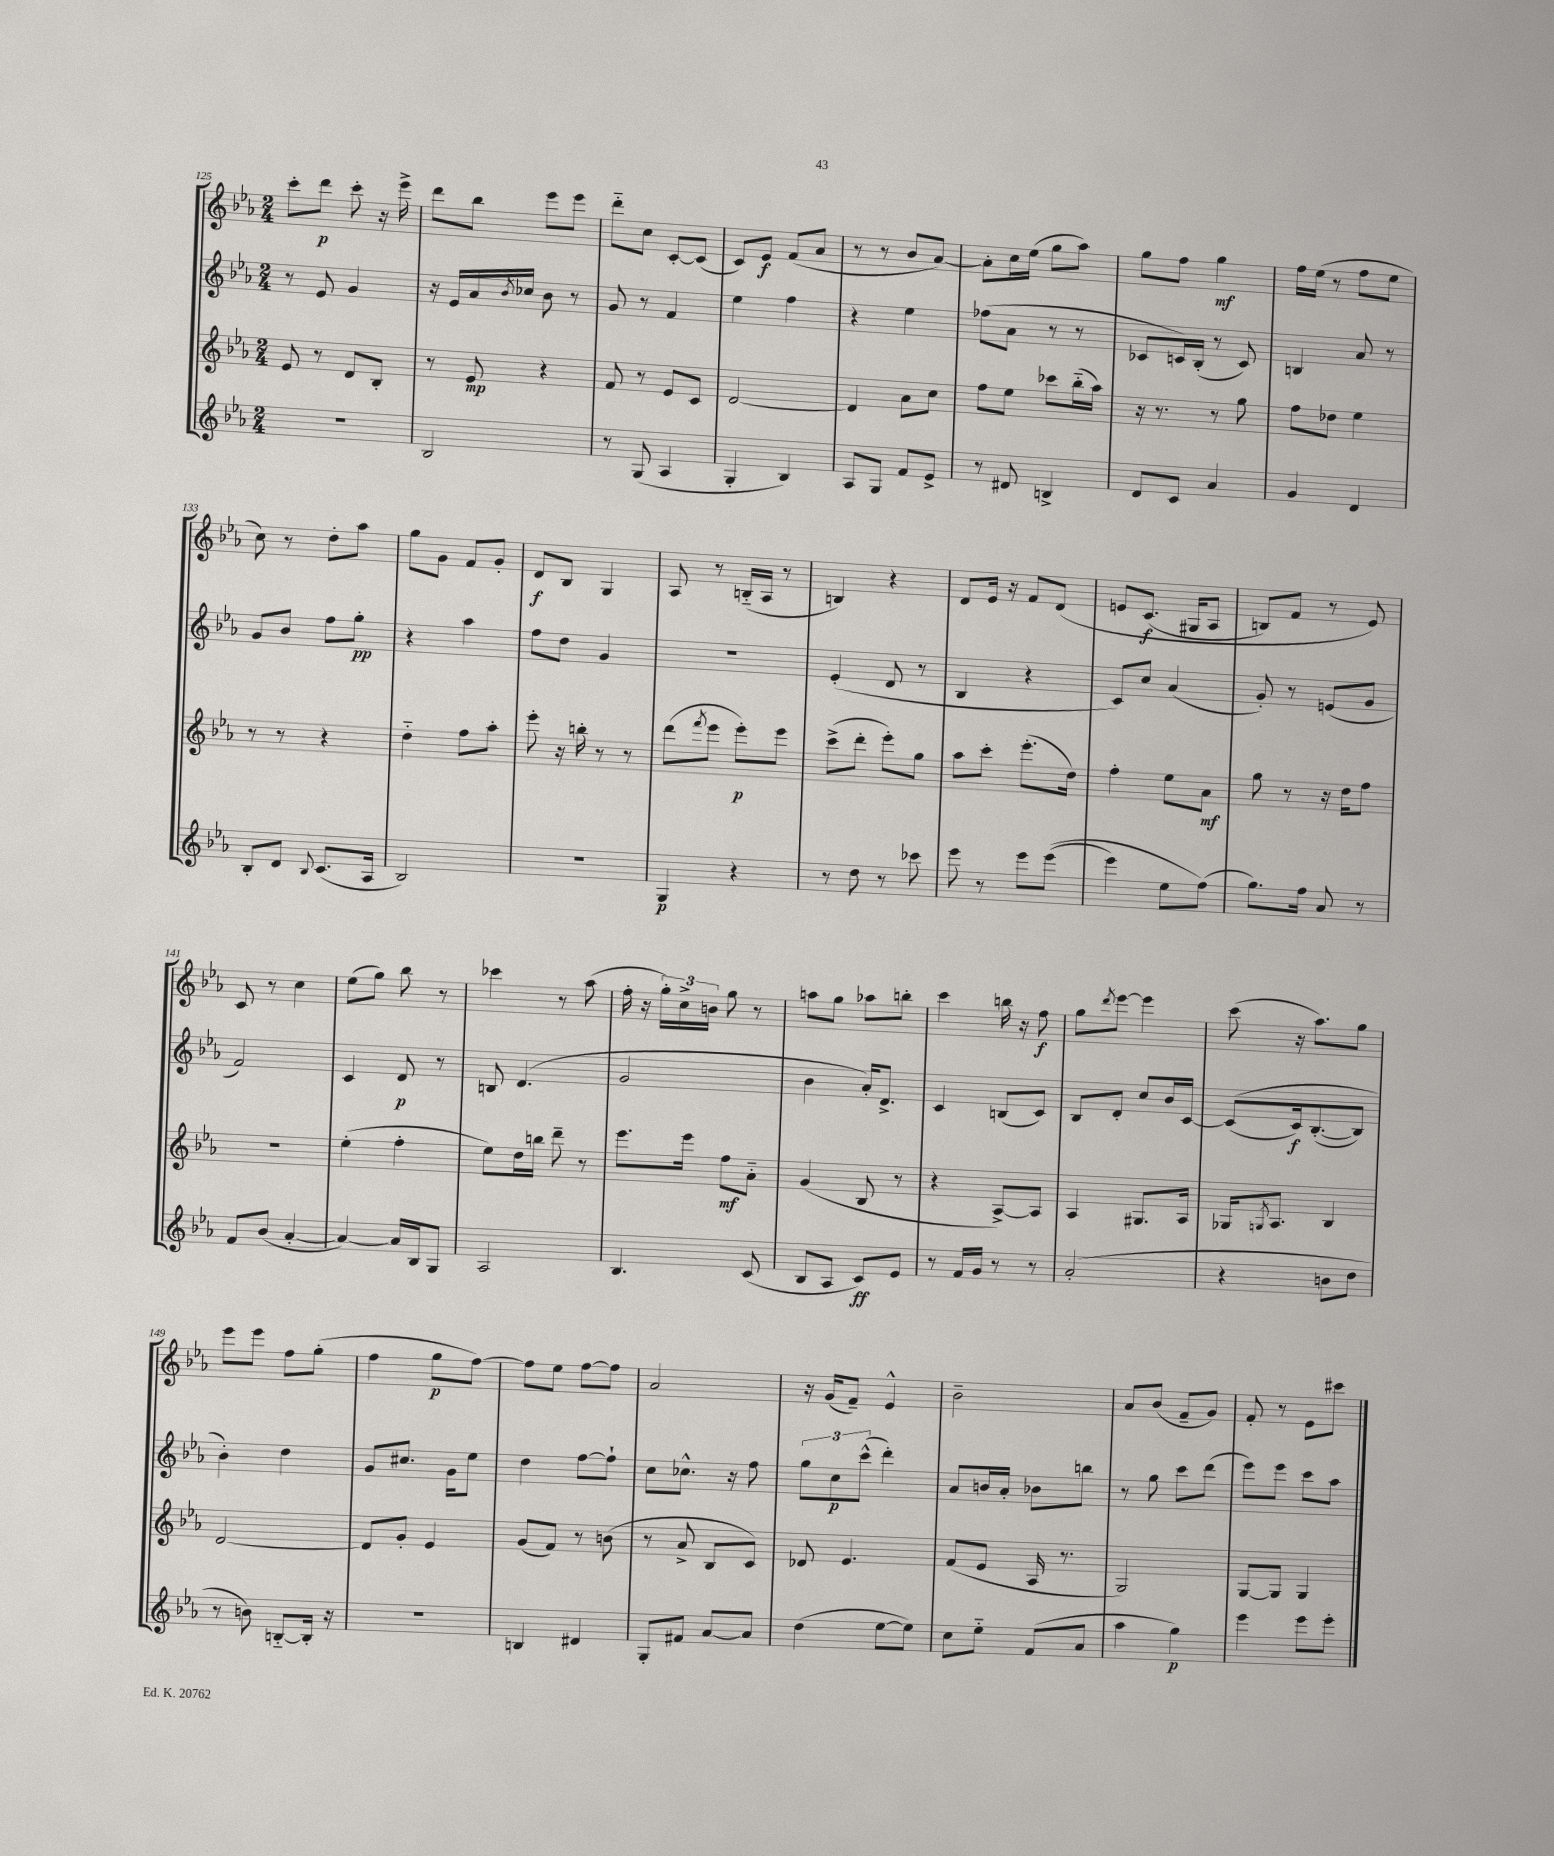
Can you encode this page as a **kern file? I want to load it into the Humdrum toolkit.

**kern	**kern	**kern	**kern
*staff4	*staff3	*staff2	*staff1
*clefG2	*clefG2	*clefG2	*clefG2
*k[b-e-a-]	*k[b-e-a-]	*k[b-e-a-]	*k[b-e-a-]
*M2/4	*M2/4	*M2/4	*M2/4
2r	8e-/	8r	8ccc'\L
.	8r	8e-/	8ddd\J
.	8d/L	4g/	8ccc'\
.	8B-'/J	.	16r
.	.	.	16eee-^\
=	=	=	=
2B-/	8r	16r	8ddd\L
.	.	16e-/LL	.
.	8e-/	16a-/	8bb-\J
.	.	8qb-/	.
.	.	16cc-/JJ	.
.	4r	8b-\	8eee-\L
.	.	8r	8eee-\J
=	=	=	=
8r	8f/	8g/	8ddd'~\L
(8G/	8r	8r	8cc\J
4A-/	8e-/L	4f/	[8c'/L
.	8c/J	.	(8c/]J
=	=	=	=
4G'/	[2d/	4ee-\	8c/L)
.	.	.	8e-/J
4B-/)	.	4ff\	(8f/L
.	.	.	8a-/J
=	=	=	=
8A-/L	4d/]	4r	8r
8G/J	.	.	8r
8f/L	8a-\L	4ee-\	8b-/L
8e-^/J	8cc\J	.	[8a-/J)
=	=	=	=
8r	8ff\L	(8ff-\L	8a-'\]L
8d#/	8ee-\J	8a-\J	16cc\L
.	.	.	(16ee-\JJ
4B^/	8ccc-\L	8r	8gg\L
.	(16bb-'~\L	8r	8aa-\J)
.	16aa-\JJ)	.	.
=	=	=	=
8d/L	16r	8c-/L	8gg\L
.	8.r	.	.
8c/J	.	16c/L)	8ff\J
.	.	(16B-'/JJ	.
4a-/	8r	8r	4gg\
.	8gg\	8c/)	.
=	=	=	=
4g/	8ff\L	4B/	16ff\LL
.	.	.	(16ee-\JJ
.	8dd-\J	.	8r
4d/	4ee-\	8a-/	8ff\L
.	.	8r	8ee-\J
=	=	=	=
8B-'/L	8r	8g/L	8cc\)
8d/J	8r	8b-/J	8r
8qqB-/	.	.	.
(8.c/L	4r	8ff\L	8dd'\L
.	.	8gg'\J	8aa-\J
16A-/Jk	.	.	.
=	=	=	=
2B-/)	4dd'~\	4r	8gg\L
.	.	.	8g\J
.	8ff\L	4aa-\	8f/L
.	8aa-'\J	.	8g'/J
=	=	=	=
2r	8eee-'\	8ff\L	8d/L
.	16r	8dd\J	8B-/J
.	16bb'\	.	.
.	8r	4g/	4G/
.	8r	.	.
=	=	=	=
4G/	(8ddd\L	2r	8A-/
.	8qfff/	.	.
.	8eee-\J	.	8r
4r	8eee-'\L)	.	(16B'~/LL
.	.	.	16A-/JJ
.	8eee-\J	.	8r
=	=	=	=
8r	(8ccc^\L	(4e-'/	4B/)
8dd\	8ddd'\J	.	.
8r	8eee-'\L)	8d/	4r
8ccc-\	8gg\J	8r	.
=	=	=	=
8eee-\	8aa-\L	4B-/	8d/L
8r	8ccc'\J	.	16e-/Jk
.	.	.	16r
8eee-\L	(8.eee-'\L	4r	8f/L
&((8eee-\J	.	.	&(8d/J
.	16dd\Jk)	.	.
=	=	=	=
4eee-\)	4ff'\	8c/L)	8e/L
.	.	8cc/J	(8.c/J
8ee-\L	8ee-\L	(4a-/	.
.	.	.	16G#/LK
(8ff\J&)	8a-\J	.	8A-/J
=	=	=	=
8.gg\L)	8gg\	8g'/)	8B/L)
.	8r	8r	8f/J
16ff\Jk	.	.	.
8a-/	16r	(8e/L	8r
.	16dd\LK	.	.
8r	8ff\J	8g/J	8e-/&)
=	=	=	=
8f/L	2r	2f/)	8c/
(8b-/J	.	.	8r
[4a-'/	.	.	4cc\
=	=	=	=
4a-/_)	(4ee-'\	4c/	(8ee-\L
.	.	.	8gg\J)
16a-/]LL	4ff'\	8d/	8bb-\
16B-/J	.	.	.
8G/J	.	8r	8r
=	=	=	=
2A-/	8ee-\L)	8B/	4ccc-\
.	16dd\L	(4.d/	.
.	16bb\JJ	.	.
.	8ddd~\	.	8r
.	8r	.	(8aa-\
=	=	=	=
4.B-/	8.eee-\L	2g/	16ff'\
.	.	.	16r
.	.	.	24gg'\LL)
.	.	.	24cc^\
.	16eee-\Jk	.	.
.	.	.	24b\JJ
.	8ff\L	.	8gg\
(8c/	8a-'~\J	.	8r
=	=	=	=
8B-/L	(4g/	4b-\	8aa\L
8A-/J	.	.	8gg\J
8c/L)	8B-/	16a-'/LK)	8aa-\L
.	.	8.d^/J	.
8e-/J	8r	.	8bb'\J
=	=	=	=
8r	4r	4c/	4ccc\
16f/LL	.	.	.
16g/JJ	.	.	.
8r	[8A-^/L)	(8B/L	16bb\
.	.	.	16r
8r	8A-/]J	8c/J)	8ff\
=	=	=	=
(2a-'/	4A-/	8B-/L	8gg\L
.	.	.	8qddd/
.	.	8d'/J	[8eee-\J
.	8.G#/L	8cc/L	4eee-\]
.	.	16b-/L	.
.	16A-/Jk	[16c/JJ	.
=	=	=	=
4r	16G-/LK	&((8c/]L	(8ccc\
.	8qG/	.	.
.	8.A-/J	.	.
.	.	16c/k)	16r
.	.	([8.B-'/	8.aa-\L)
8b\L	4B-/	.	.
8dd\J	.	8B-/]J)	8gg\J
=	=	=	=
8r	[2d/	4b-'\&)	8eee-\L
8b\)	.	.	8eee-\J
[8B'~/L	.	4dd\	8ff\L
16B'/]Jk	.	.	(8gg'\J
16r	.	.	.
=	=	=	=
2r	8d/]L	8g/L	4ff\
.	8g'/J	8.cc#/J	.
.	4e-/	.	8gg\L
.	.	16g\LK	.
.	.	8ee-\J	[8ff\J)
=	=	=	=
4B/	(8g/L	4dd\	8ff\]L
.	8f/J)	.	8ee-\J
4d#/	8r	[8ff\L	[8ff\L
.	(8b\	8ff`\]J	8ff\]J
=	=	=	=
8G'/L	8r	8cc\L	2a-/
8f#/J	8a-^/	8.cc-^^\J	.
[8a-/L	8B-/L	.	.
.	.	16r	.
8a-/]J	8c/J)	8ff\	.
=	=	=	=
(4dd\	8d-/	12gg\L	16r
.	.	.	(16g/LK
.	.	12cc\	.
.	4.e-/	.	8f~/J)
.	.	(12ccc^^\J	.
[8ee-\L	.	4ddd'\)	4e-^^/
8ee-\]J)	.	.	.
=	=	=	=
8cc\L	(8f/L	8a-/L	2b-~\
8ee-'~\J	8e-/J	16b/L	.
.	.	16a-'/JJ	.
(8f/L	16A-/	8b-\L	.
.	8.r	.	.
8a-/J	.	8bb\J	.
=	=	=	=
4aa-\	2G/)	8r	8a-/L
.	.	8gg\	(8b-/J
4gg\)	.	8ccc\L	8f~/L
.	.	(8ddd\J	8g/J)
=	=	=	=
4eee-\	[8G/L	8eee-\L)	8f'/
.	8G/]J	8eee-\J	8r
8eee-\L	4G/	8ccc\L	8e-\L
8eee-'\J	.	8aa-\J	8ccc#\J
==	==	==	==
*-	*-	*-	*-
